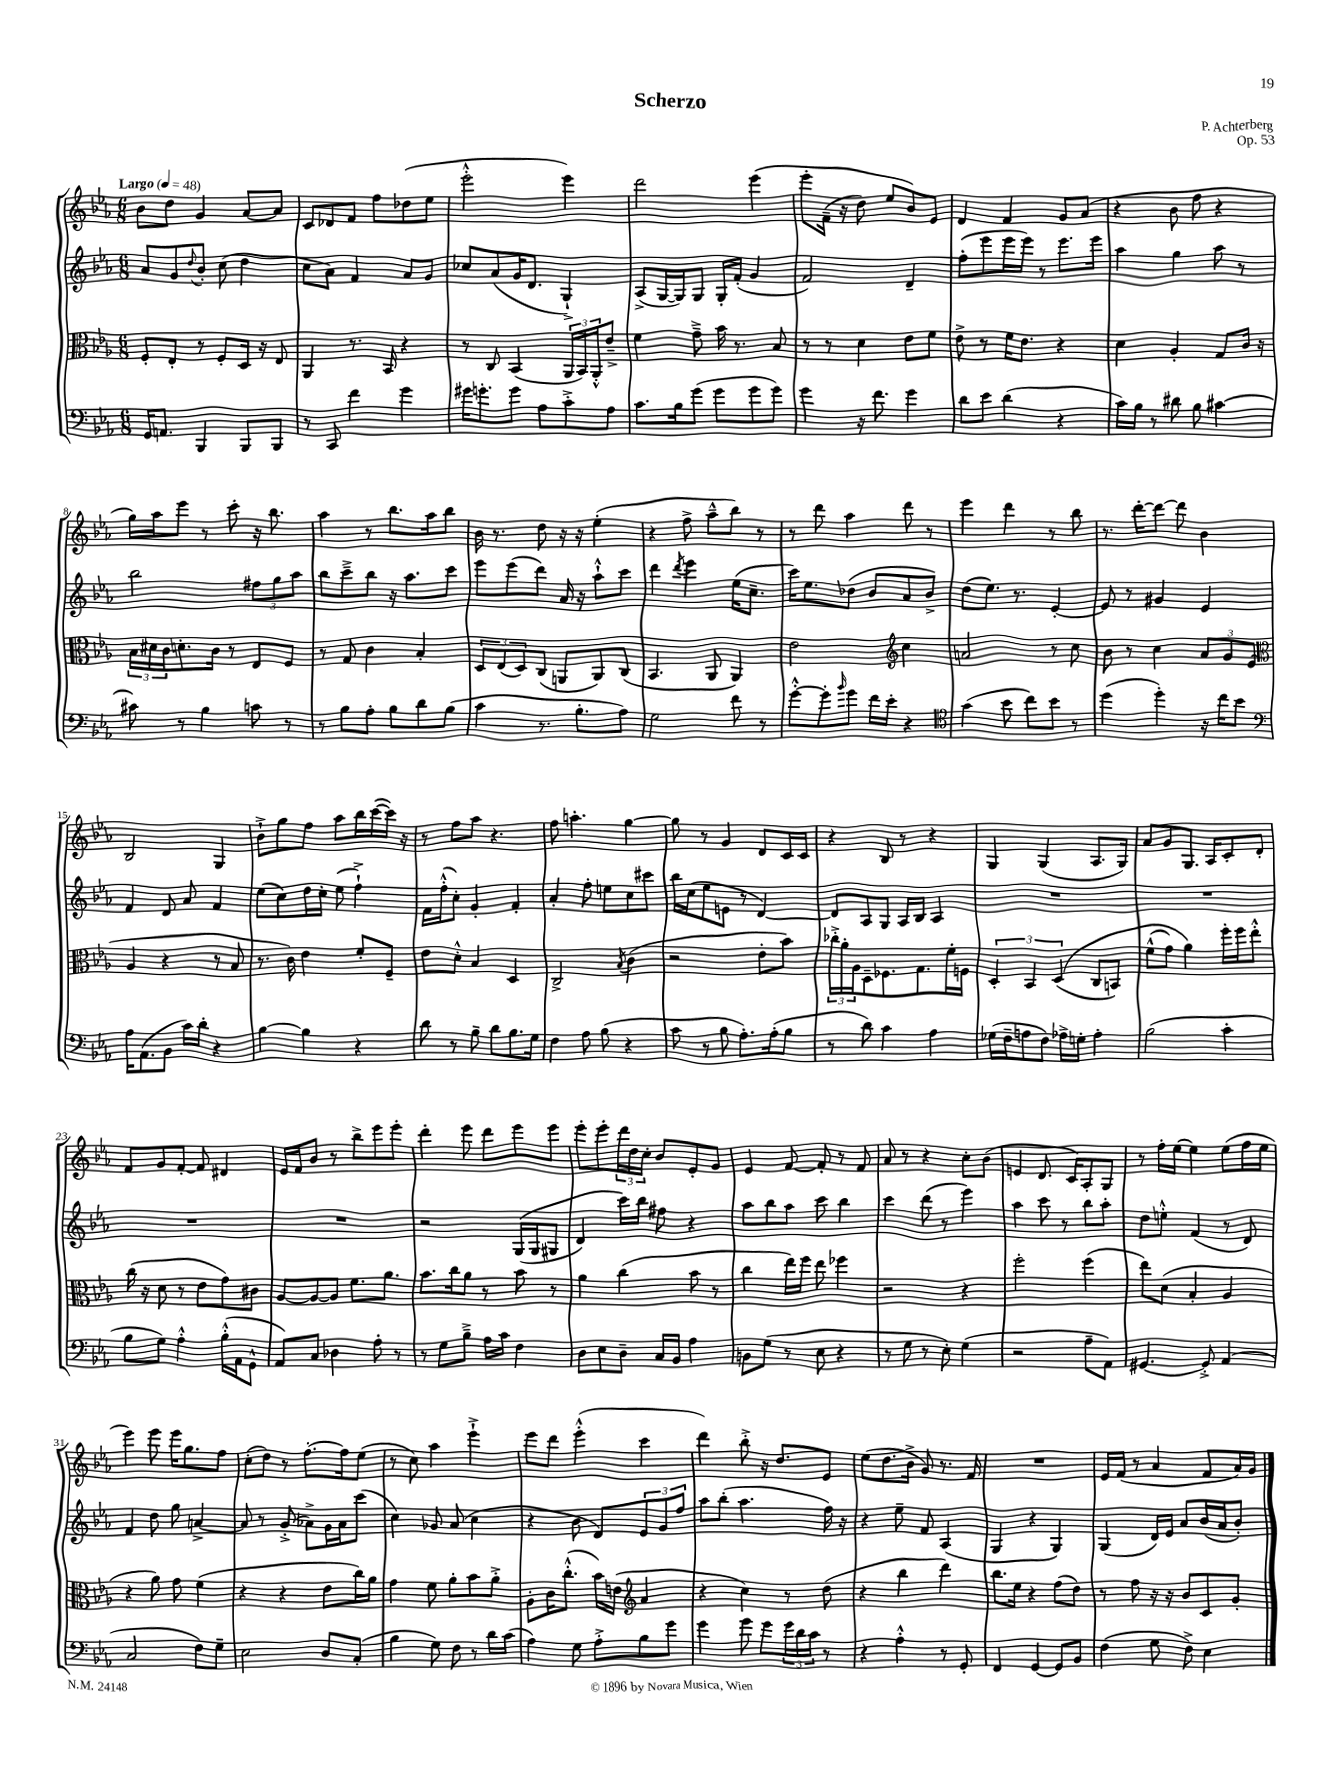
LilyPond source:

\header { title = "Scherzo" composer = "P. Achterberg" opus = "Op. 53" }
<<
\new StaffGroup <<
\new Staff = "s0" {
    \clef treble \key ees \major \numericTimeSignature \time 6/8 \tempo "Largo" 4 = 48
    bes'8 d''8 g'4 aes'8~ aes'8 |
    c'8 des'8 f'8 f''8 des''8( ees''8 |
    ees'''2-.-^ ees'''4) |
    d'''2 ees'''4\( |
    ees'''8-. f'16--( r16 d''8) ees''8 bes'8\) ees'8 |
    d'4 f'4 g'8 aes'8( |
    r4 bes'8 f''8 r4 |
    g''16) aes''16 ees'''8 r8 c'''8-. r16 bes''8. |
    aes''4 r8 bes''8. aes''16 bes''8 |
    bes'16 r8. d''8 r16 r16 ees''4-.( |
    r4 f''8-> aes''8---^ bes''8) r8 |
    r8 d'''8 aes''4 d'''8 r8 |
    ees'''4 d'''4 r8 bes''8 |
    r8. d'''16~-. d'''8~ d'''8 bes'4 |
    bes2 g4 |
    bes'8-!-> g''8 f''8 aes''8 bes''16 c'''16~( c'''16) r16 |
    r8 f''8 aes''8 r4. |
    f''8 a''4.-. g''4~ |
    g''8 r8 g'4 d'8 c'16 c'16 |
    r4 bes8 r8 r4 |
    g4 g4( aes8. g16) |
    aes'8 g'8 g8. aes16 c'8-. d'8-. |
    f'8 g'8 f'8~-. f'8 dis'4 |
    ees'16 f'16 bes'8 r8 bes''8-> ees'''8 ees'''8-. |
    d'''4-. ees'''8 d'''8 ees'''8 ees'''8 |
    ees'''8-. ees'''8-. \tuplet 3/2 { d'''16 d''16 c''16-. } bes'8 ees'8-. g'8 |
    ees'4 f'8~ f'8-. r8 f'8 |
    aes'8 r8 r4 c''8-. bes'8( |
    e'4 d'8. c'16) aes8-. g8 |
    r8 f''16-. ees''16~ ees''4 ees''8( f''16 ees''16 |
    ees'''4) ees'''8 ees'''16 g''8. f''8 |
    c''8-.( d''8) r8 f''8.~-. f''16 ees''8( |
    r8 c''8) aes''4 ees'''4-!-> |
    ees'''8 d'''8 ees'''4-.-^( c'''4 |
    d'''4) bes''8-.-> r16 d''8. ees'8 |
    ees''8( d''8. bes'16-> g'8) r8. f'16 |
    R2. |
    ees'16 f'16( r8 aes'4 f'8 aes'16) g'16 \bar "|." |
}
\new Staff = "s1" {
    \clef treble \key ees \major \numericTimeSignature \time 6/8
    aes'8 g'8 \appoggiatura { d''8 } bes'8-. c''8( d''4 |
    c''8 aes'8) f'4 aes'8 g'8 |
    ces''8 aes'8( g'16 d'8. g4-!->) |
    aes8->( g16~ g16) g8 g16-. f'16-.( g'4 |
    f'2) d'4-- |
    f''8-.( ees'''8 ees'''16 ees'''16) r8 ees'''8. ees'''16 |
    aes''4 g''4 aes''8 r8 |
    bes''2 \tuplet 3/2 { fis''8 g''8 aes''8 } |
    bes''8 c'''8---> bes''8 r16 aes''8. c'''8 |
    ees'''8 ees'''8( d'''8) aes'16 r16 aes''8-!-^ c'''8 |
    d'''4 \acciaccatura { d'''8 } ees'''4 ees''16( c''8.-- |
    c'''16) ees''8. des''8( bes'8 aes'8 bes'8->) |
    d''8( ees''8.) r8. ees'4~-. |
    ees'8 r8 gis'4 ees'4 |
    f'4 d'8 aes'8 f'4 |
    ees''8( c''8) d''16 c''16-. ees''8( f''4-!->) |
    f'16 f''16-.-^( c''8-.) g'4-. f'4-. |
    aes'4-. f''8-. e''8 c''8 cis'''8 |
    bes''16 c''16( ees''8 e'8 r8 d'4~) |
    d'8 aes8 g8 aes16 bes16 aes4 |
    R2. |
    R2. |
    R2. |
    R2. |
    r2 g16(\( g16 gis8 |
    d'4) c'''16\) bes''16 fis''8 r4 |
    aes''8 bes''8 aes''8 c'''8 bes''4 |
    c'''4 d'''8( r8 ees'''4) |
    aes''4 c'''8 r8 bes''8 aes''8-. |
    d''8 e''8-.-^ f'4( r8 d'8) |
    f'4 d''8 g''8 a'4~-> |
    a'8 r8 g'8-.->( aes'8->) g'16 aes'16 c'''8( |
    c''4) ges'8 aes'8( c''4 |
    r4 bes'8 d'8) \tuplet 3/2 { ees'8 g'8 f''8 } |
    aes''8 bes''8-.( aes''4. f''16) r16 |
    r4 ees''8-- f'8 aes4( |
    g4 r4 g4) |
    g4( d'16) ees'16 aes'8 bes'16( aes'16 bes'8-.) \bar "|." |
}
\new Staff = "s2" {
    \clef alto \key ees \major \numericTimeSignature \time 6/8
    f8-. ees8-. r8 f8-. d16 r16 ees8 |
    aes,4 r8. bes,16 r4 |
    r8 c8 bes,4( \tuplet 3/2 { aes,16 bes,16) aes,16-.-^ } ees'8---> |
    f'4 g'8---> bes'16 r8. bes8 |
    r8 r8 d'4 ees'8 f'8 |
    ees'8-> r8 f'16 ees'8. r4 |
    d'4 aes4-. g8 c'16 r16 |
    \tuplet 3/2 { bes16 dis'16 c'16 } d'8.-. c'16 r8 ees8 f8 |
    r8 g8 c'4 bes4-. |
    \tuplet 3/2 { d8 ees8( d8) } c8( a,8 a,8) c8( |
    bes,4. aes,8 aes,4) |
    ees'2 \clef treble c''4 |
    a'2 r8 c''8 |
    bes'8 r8 c''4 \tuplet 3/2 { aes'8 g'8 ees'8( } |
    \clef alto aes4 r4 r8 bes8 |
    r8. c'16) ees'4 f'8-. f8-- |
    ees'8 d'8-.-^ bes4 d4 |
    c2-> \acciaccatura { bes8 } c'4( |
    r2 ees'8-. bes'8) |
    \tuplet 3/2 { ces''16-.-> aes'16-. aes16 } d8-- fes8. g8. f'16-. f16 |
    \tuplet 3/2 { d4-. bes,4 d4(\( } c8 b,8) |
    f'8-^( g'8) aes'4\) f''16-. f''16 ees''8-.-^ |
    c''16( r16 d'8 r8 ees'8 g'8) cis'8 |
    aes8~ aes8~ aes8 f'8. aes'8. |
    bes'8. c''16 aes'8 r8 bes'8 r8 |
    aes'4 c''4( bes'8 r8 |
    c''4 ees''16) f''16 ees''8 fes''4 |
    r2 r4 |
    f''2-. f''4( |
    ees''8) d'8( bes4-. aes4 |
    r4 aes'8) g'8 f'4( |
    r4 r4 ees'8 c''16) aes'16 |
    g'4 f'8 aes'8-. bes'8 aes'8-.-> |
    aes8-. c'16 c''8.-.-^( bes'16) e'16( \clef treble aes'4 |
    r4 c''4) r8 d''8( |
    r4 bes''4 d'''4) |
    bes''8. ees''16 r4 f''8( d''8) |
    r8 f''8 r16 r16 bes'8 c'8 g'8-. \bar "|." |
}
\new Staff = "s3" {
    \clef bass \key ees \major \numericTimeSignature \time 6/8
    g,16 a,8. bes,,4 bes,,8 bes,,8 |
    r8 c,8 f'4 g'4 |
    gis'16 g'8.-. g'8 aes8 c'8-.-> aes8 |
    c'8. bes16 g'8( g'8 g'8 g'8) |
    g'4 r16 f'8. g'4 |
    d'8 ees'8 d'4( r4 |
    c'16) bes16 r8 dis'8 bes8 cis'4~ |
    cis'8 r8 bes4 c'8 r8 |
    r8 bes8 aes8-. bes8 d'8 bes8( |
    c'4 r8. bes8.-. aes8) |
    g2 f'8 r8 |
    g'8~-.-^ g'8-. \grace { bes'16 } g'8 f'16 ees'16-. r4 |
    \clef tenor g'4( bes'8 c''8) bes'8 r8 |
    d''4( d''4-.) r16 c''16 bes'8 |
    \clef bass aes16 aes,8.( bes,8 c'16) d'16-. r4 |
    bes4~ bes4 r4 |
    d'8 r8 bes8-- d'8 bes8. g16 |
    f4 aes8 bes8( r4 |
    c'8 r8 bes8 aes8.-.) aes16-.( bes8 |
    r8 d'8) c'4 aes4 |
    ges16( f16-- a8 f8) aes16-> g16-. aes4-. |
    bes2( c'4-. |
    bes8 g8) aes4-.-^ bes16-.-^( aes,16 g,8-^ |
    aes,8) c8 des4 aes8-. r8 |
    r8 g8 bes8---> aes16 c'16 f4 |
    d8 ees8 d8-- c16 bes,16 aes4 |
    b,8 g8( r8 ees8 r4 |
    r8 g8 r8 ees8-.) g4( |
    r2 aes8-- aes,8) |
    gis,4.~ gis,8-.-> aes,4( |
    c2 f8) g8-- |
    ees2 d8 c8-.( |
    bes4 g8) f8 r8 d'16 c'16( |
    aes4) g8 aes8-.-> bes8 g'8 |
    g'4 g'8 g'8 \tuplet 3/2 { g'16 d'16 c'16 } r8 |
    r4 aes4-.-^ r8 g,8-. |
    f,4 g,4~ g,8 bes,8 |
    f4( g8 f8->) ees4 \bar "|." |
}
>>
>>
